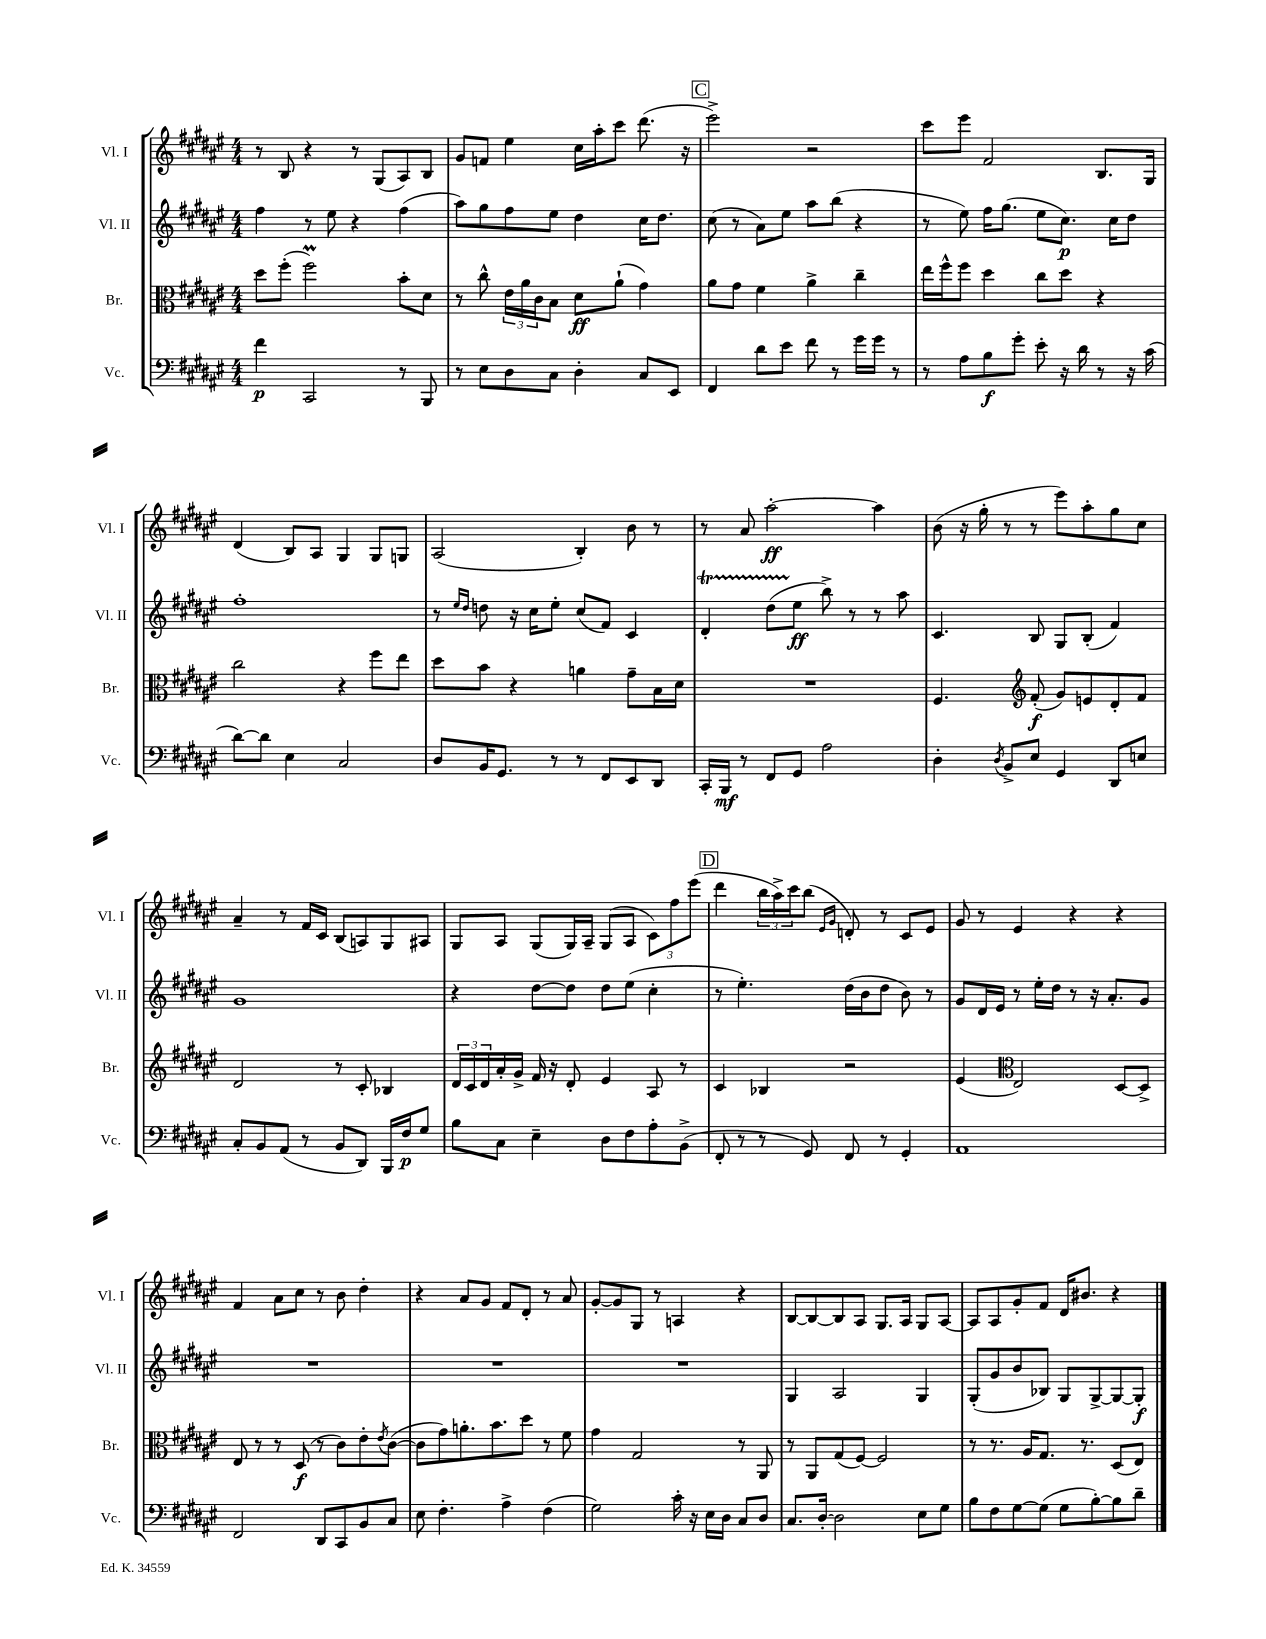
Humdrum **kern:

**kern	**kern	**kern	**kern
*staff4	*staff3	*staff2	*staff1
*clefF4	*clefC3	*clefG2	*clefG2
*k[f#c#g#d#a#e#]	*k[f#c#g#d#a#e#]	*k[f#c#g#d#a#e#]	*k[f#c#g#d#a#e#]
*M4/4	*M4/4	*M4/4	*M4/4
4f#\	8dd#\L	4ff#\	8r
.	(8ff#'\J	.	8B/
2CC#/	2ff#\)	8r	4r
.	.	8ee#\	.
.	.	4r	8r
.	.	.	(8G#/L
8r	8b'\L	(4ff#\	8A#/)
8BBB/	8d#\J	.	8B/J
=	=	=	=
8r	8r	8aa#\L)	8g#/L
8E#\L	8cc#^^\	8gg#\	8f/J
8D#\	24e#\LL	8ff#\	4ee#\
.	24a#\	.	.
.	24c#\J	.	.
8C#\J	8B\J	8ee#\J	.
4D#'\	8d#\L	4dd#\	16cc#\LL
.	.	.	16aa#'\J
.	(8a#`\J	.	8ccc#\J
8C#/L	4g#\)	16cc#\LK	(8.ddd#\
.	.	8.dd#\J	.
8EE#/J	.	.	.
.	.	.	16r
=	=	=	=
4FF#/	8a#\L	(8cc#\	2eee#^\)
.	8g#\J	8r	.
8d#\L	4f#\	8a#\L)	.
8e#\J	.	8ee#\J	.
8f#\	4a#^\	8aa#\L	2r
8r	.	(8bb\J	.
16g#\LL	4cc#~\	4r	.
16g#\JJ	.	.	.
8r	.	.	.
=	=	=	=
8r	16ee#\LL	8r	8ccc#\L
.	16ff#^^\J	.	.
8A#\L	8ff#\J	8ee#\)	8eee#\J
8B\	4dd#\	16ff#\LK	2f#/
.	.	(8.gg#\J	.
8g#'\J	.	.	.
8e#'\	8cc#\L	8ee#\L	.
16r	8dd#\J	8.cc#\J)	.
16d#\	.	.	.
8r	4r	.	8.B/L
.	.	16cc#\LK	.
16r	.	8dd#\J	.
(16c#\	.	.	16G#/Jk
=	=	=	=
[8d#\L)	2cc#\	1ff#'	(4d#/
8d#\]J	.	.	.
4E#\	.	.	8B/L)
.	.	.	8A#/J
2C#/	4r	.	4G#/
.	8ff#\L	.	8G#/L
.	8ee#\J	.	8G/J
=	=	=	=
8D#/L	8dd#\L	8r	(2A#/
.	.	16qqee#/LL	.
.	.	16qqdd#/JJ	.
16BB/K	8b\J	8dd\	.
8.GG#/J	.	.	.
.	4r	16r	.
.	.	16cc#\LK	.
8r	.	8ee#'\J	.
8r	4a\	(8cc#/L	4B'/)
8FF#/L	.	8f#/J)	.
8EE#/	8g#~\L	4c#/	8b\
8DD#/J	16B\L	.	8r
.	16d#\JJ	.	.
=	=	=	=
16CC#'/LL	1r	4d#'/	8r
16BBB/JJ	.	.	.
8r	.	.	8a#/
8FF#/L	.	(8dd#\L	[2aa#'\
8GG#/J	.	8ee#\J	.
2A#\	.	8bb^\)	.
.	.	8r	.
.	.	8r	4aa#\]
.	.	8aa#\	.
=	=	=	=
4D#'\	4.F#/	4.c#/	(8b\
.	.	.	16r
.	.	.	16gg#'\
8qD#/	.	.	.
8BB^/L	.	.	8r
*	*clefG2	*	*
8E#/J	(8f#'/	8B/	8r
4GG#/	8g#/L)	8G#/L	8eee#\L)
.	8e/	(8B'/J	8aa#'\
8DD#/L	8d#'/	4f#/)	8gg#\
8E/J	8f#/J	.	8cc#\J
=	=	=	=
8C#'/L	2d#/	1g#	4a#~/
8BB/	.	.	.
(8AA#/J	.	.	8r
8r	.	.	16f#/LL
.	.	.	16c#/JJ
8BB/L	8r	.	(8B/L
8DD#/J)	8c#'/	.	8A/)
16BBB/LL	4B-/	.	8G#/
16F#/J	.	.	.
8G#/J	.	.	8A#/J
=	=	=	=
8B\L	24d#/LL	4r	8G#/L
.	24c#/	.	.
.	24d#/	.	.
8C#\J	16a#'/	.	8A#/J
.	16g#^/JJ	.	.
4E#~\	16f#/	[8dd#\L	(8G#/L
.	16r	.	.
.	8d#'/	8dd#\]J	16G#/L)
.	.	.	16A#~/JJ
8D#\L	4e#/	8dd#\L	(8G#/L
8F#\	.	(8ee#\J	8A#/J
8A#'\	8A#/	4cc#'\	12c#\L)
.	.	.	12ff#\
(8BB^\J	8r	.	.
.	.	.	(12eee#\J
=	=	=	=
8FF#'/	4c#/	8r	4ddd#\
8r	.	4.ee#'\)	.
8r	4B-/	.	24bb\LL
.	.	.	24aa#^\)
.	.	.	24ccc#\J
8GG#/)	.	.	(8bb\J
.	.	.	16qqe#/LL
.	.	.	16qqg#/JJ
8FF#/	2r	(16dd#\LL	8d'/)
.	.	16b\J	.
8r	.	8dd#\J	8r
4GG#'/	.	8b\)	8c#/L
.	.	8r	8e#/J
=	=	=	=
1AA#	(4e#/	8g#/L	8g#/
.	.	16d#/L	8r
.	.	16e#/JJ	.
*	*clefC3	*	*
.	2E#/)	8r	4e#/
.	.	16ee#'\LL	.
.	.	16dd#\JJ	.
.	.	8r	4r
.	.	16r	.
.	.	8.a#'/L	.
.	[8D#/L	.	4r
.	8D#^/]J	8g#/J	.
=	=	=	=
2FF#/	8E#/	1r	4f#/
.	8r	.	.
.	8r	.	8a#\L
.	(8D#/	.	8cc#\J
8DD#/L	8r	.	8r
8CC#/	8c#\L)	.	8b\
8BB/	8e#'\	.	4dd#'\
.	8qe#/	.	.
8C#/J	([8c#\J	.	.
=	=	=	=
8E#\	8c#\]L	1r	4r
4.F#'\	8g#\)	.	.
.	8.a'\	.	8a#/L
.	.	.	8g#/J
.	8.b\	.	.
4A#^\	.	.	8f#/L
.	8dd#\J	.	8d#'/J
(4F#\	8r	.	8r
.	8f#\	.	8a#/
=	=	=	=
2G#\)	4g#\	1r	[8g#'/L
.	.	.	8g#/]
.	2G#/	.	8G#/J
.	.	.	8r
16c#'\	.	.	4A/
16r	.	.	.
16E#\LL	.	.	.
16D#\JJ	.	.	.
8C#/L	8r	.	4r
8D#/J	8AA#/	.	.
=	=	=	=
8.C#/L	8r	4G#/	[8B/L
.	8AA#/L	.	8B/_
[16D#'/Jk	.	.	.
2D#\]	(8G#/	2A#/	8B/]
.	[8F#/J)	.	8A#/J
.	2F#/]	.	8.G#/L
.	.	.	16A#/Jk
8E#\L	.	4G#/	8G#/L
8G#\J	.	.	[8A#/J
=	=	=	=
8B\L	8r	(8G#'/L	8A#/]L
8F#\	8.r	8g#/	8A#/
[8G#\	.	8b/	8g#'/
.	16A#/LK	.	.
(8G#\]J	8.G#/J	8B-/J)	8f#/J
8G#\L	.	8G#/L	16d#/LK
.	8.r	.	8.b#/J
[8B'\)	.	[8G#^/	.
8B\]	(8D#/L	8G#/_	4r
8d#~\J	8E#/J)	8G#'/]J	.
==	==	==	==
*-	*-	*-	*-
